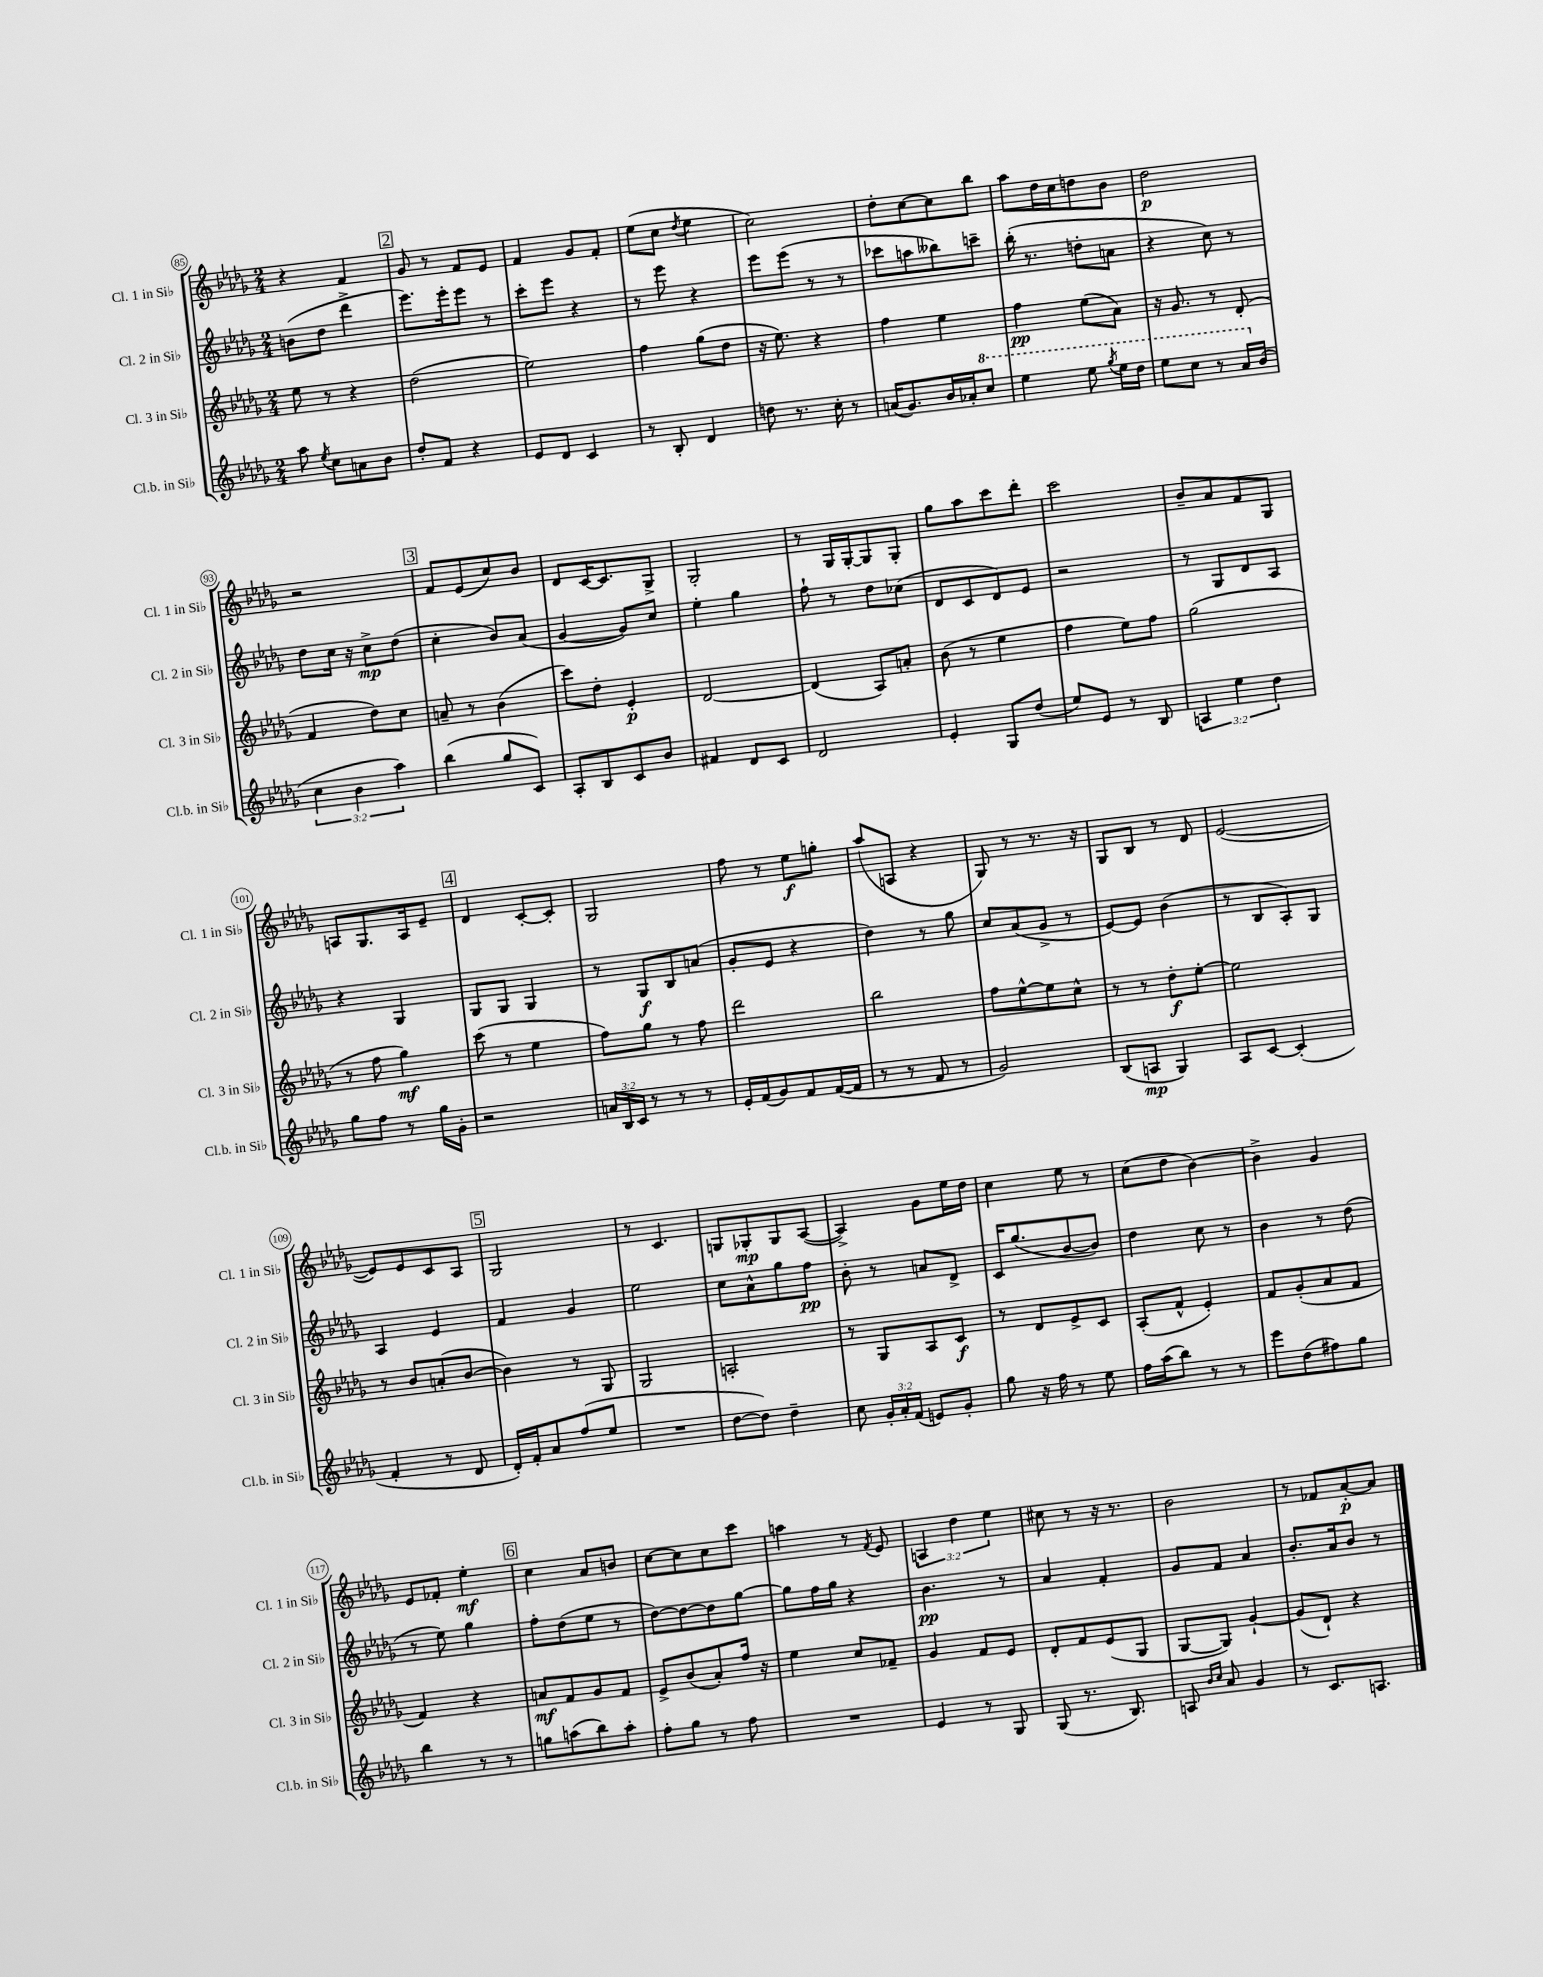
<<
\new StaffGroup <<
\new Staff = "s0" \with { instrumentName = "Cl. 1 in Sib" shortInstrumentName = "Cl. 1 in Sib" } {
    \clef treble \key des \major \numericTimeSignature \time 2/4 \override Staff.TupletNumber.text = #tuplet-number::calc-fraction-text
    \autoBeamOff r4 f'4 |
    \mark \markup { \box "2" } ges'8 r8 f'8[ ees'8] |
    f'4 ges'8[ f'8]-. |
    ees''8[( c''8] \acciaccatura { des''8 } ees''4 |
    c''2) |
    des''8[-. c''8~ c''8 bes''8] |
    aes''8[ des''16 c''16 d''8 bes'8] |
    des''2\p |
    r2 |
    \mark \markup { \box "3" } f'8[ ees'8( c''8) bes'8] |
    des'8[ c'16~ c'8. ges8]-> |
    ges2-. |
    r8 ges16[ ges16~-. ges8 ges8]-. |
    ges''8[ aes''8 c'''8 des'''8]-. |
    c'''2 |
    bes'8[-- aes'8 f'8 ges8] |
    a8[ ges8. a16 ees'8]-- |
    \mark \markup { \box "4" } des'4 c'8[~-. c'8]-. |
    ges2 |
    f''8 r8 ees''8[\f g''8]-. |
    aes''8[( a8] r4 |
    ges8) r8 r8. r16 |
    ges8[ bes8] r8 des'8 |
    ees'2~( |
    ees'8[) ees'8 c'8 aes8] |
    \mark \markup { \box "5" } ges2 |
    r8 c'4. |
    g8[ ges8-.\mp ges8 aes8]~( |
    aes4->) ges'8[ ees''16 des''16] |
    c''4 ees''8 r8 |
    c''8[( des''8] bes'4~) |
    bes'4-> ges'4 |
    ees'8[ fes'8]-. ees''4-.\mf |
    \mark \markup { \box "6" } c''4 aes'8[ b'8] |
    c''8[~ c''8 c''8 c'''8] |
    a''4 r8 \acciaccatura { f'8 } ees'8 |
    \tuplet 3/2 { a4 des''4 ees''4 } |
    cis''8 r8 r16 r8. |
    bes'2 |
    r8 fes'8[ aes'8~-.\p aes'8] \bar "|." |
}
\new Staff = "s1" \with { instrumentName = "Cl. 2 in Sib" shortInstrumentName = "Cl. 2 in Sib" } {
    \clef treble \key des \major \numericTimeSignature \time 2/4
    \autoBeamOff b'8[( des''8] des'''4-> |
    \mark \markup { \box "2" } ees'''8.[) ees'''16-. ees'''8] r8 |
    c'''8[-. ees'''8] r4 |
    r8 ees'''8 r4 |
    ees'''8[ ees'''8]( r8 r8 |
    ces'''8[ a''8 beses''8) c'''8]-- |
    bes''16-.( r8. d''8[-. a'8] |
    r4 c''8) r8 |
    des''8[ c''16] r16 c''8[->\mp des''8]( |
    \mark \markup { \box "3" } c''4-. bes'8[) aes'8]( |
    ges'4~ ges'8[) c''8] |
    ees''4-. ges''4 |
    f''8-! r8 des''8[ ces''8]( |
    des'8[ c'8 des'8) ees'8] |
    r2 |
    r8 ges8[ des'8 aes8] |
    r4 ges4 |
    \mark \markup { \box "4" } ges8[ ges8] ges4 |
    r8 ges8[\f bes8 a'8]( |
    ges'8[-. ees'8] r4 |
    des''4) r8 ges''8 |
    c''8[ aes'8( ges'8]-> r8 |
    ees'8[~) ees'8] bes'4( |
    r8 bes8[ aes8-.) ges8] |
    aes4 ees'4 |
    \mark \markup { \box "5" } f'4 ges'4 |
    ees''2 |
    c''8[ aes'8-^ ges''8 f''8]\pp |
    bes'8-. r8 a'8[ des'8]-> |
    c'16[ ges''8.( bes'8~ bes'8]) |
    des''4 c''8 r8 |
    bes'4 r8 des''8( |
    r8 ees''8) ges''4 |
    \mark \markup { \box "6" } f''8[-. des''8( ees''8] r8 |
    des''8[~) des''8~ des''8 ges''8]~ |
    ges''8[ f''16 ges''16] r4 |
    bes'4.\pp r8 |
    aes'4 f'4-. |
    ges'8[ f'8] aes'4 |
    bes'8.[-. aes'16 bes'8] r8 \bar "|." |
}
\new Staff = "s2" \with { instrumentName = "Cl. 3 in Sib" shortInstrumentName = "Cl. 3 in Sib" } {
    \clef treble \key des \major \numericTimeSignature \time 2/4
    \autoBeamOff ees''8 r8 r4 |
    \mark \markup { \box "2" } des''2( |
    ees''2) |
    f''4 ges''8[( des''8] |
    r16 ees''8.) r4 |
    f''4 ees''4 |
    f''4\pp ees''8[( aes'8]) |
    r16 ges'8. r8 des'8-.( |
    f'4 des''8[) c''8] |
    \mark \markup { \box "3" } a'8-- r8 bes'4( |
    c'''8[) des''8]-. ees'4-.\p |
    des'2~ |
    des'4( aes8[) a'8]-. |
    bes'8( r8 ees''4 |
    f''4 ees''8[) f''8] |
    ges''2( |
    r8 f''8 ges''4\mf) |
    \mark \markup { \box "4" } c'''8( r8 ees''4 |
    f''8[) ges''8] r8 f''8 |
    des'''2 |
    bes''2 |
    f''8[ ees''8~-^ ees''8 c''8]-^ |
    r8 r8 des''8[-.\f ees''8]~-. |
    ees''2 |
    r8 bes'8[ a'8-.( bes'8]~ |
    \mark \markup { \box "5" } bes'4) r8 ges8 |
    ges2 |
    a2-. |
    r8 ges8[ aes8 c'8]\f |
    r8 des'8[ ees'8-> c'8] |
    aes8[-.( f'8]-^ ees'4-.) |
    f'8[ ges'8-.( aes'8 f'8] |
    f'4) r4 |
    \mark \markup { \box "6" } a'8[\mf f'8 ges'8 f'8] |
    ees'8[-> bes'8( aes'8-.) f''16] r16 |
    ees''4 c''8[ fes'8]-- |
    ges'4 f'8[ ees'8] |
    des'8[-. f'8 ees'8( ges8] |
    ges8[~ ges8]) ges'4~-! |
    ges'8[( des'8]-!) r4 \bar "|." |
}
\new Staff = "s3" \with { instrumentName = "Cl.b. in Sib" shortInstrumentName = "Cl.b. in Sib" } {
    \clef treble \key des \major \numericTimeSignature \time 2/4 \override Staff.TupletNumber.text = #tuplet-number::calc-fraction-text
    \autoBeamOff aes''8 \acciaccatura { ees''8 } c''8[ a'8 bes'8] |
    \mark \markup { \box "2" } des''8[-. f'8] r4 |
    ees'8[ des'8] c'4 |
    r8 bes8-. des'4 |
    d''8 r8. c''16-. r8 |
    a'16[( ges'8.) bes'16 aes'16-. \ottava #1 c'''8] |
    ees'''4 ees'''8 \acciaccatura { ges'''8 } ees'''16[ des'''16] |
    ees'''8[ c'''8] r8 aes''16[ \ottava #0 bes'16]( |
    \tuplet 3/2 { c''4 bes'4 aes''4) } |
    \mark \markup { \box "3" } bes''4( ges''8[ c'8]) |
    aes8[-. bes8 c'8 bes'8] |
    fis'4 des'8[ c'8] |
    des'2 |
    ees'4-. ges8[ des''8]( |
    ees''8[) ees'8] r8 bes8 |
    \tuplet 3/2 { a4 ees''4 des''4 } |
    ges''8[ f''8] r8 ges''16[ ges'16]-. |
    \mark \markup { \box "4" } r2 |
    \tuplet 3/2 { a'16[ bes16 c'16] } r8 r8 r8 |
    ees'16[-. f'16( ges'8) f'8 f'16~( f'16] |
    r8 r8 f'8 r8 |
    ges'2) |
    bes8[( a8]\mp ges4) |
    aes8[ c'8]~ c'4-.( |
    f'4-. r8 des'8 |
    \mark \markup { \box "5" } des'16[-.) f'16-. aes'8 f''8( ees''8] |
    R2 |
    des''8[~ des''8]) des''4-- |
    c''8 \tuplet 3/2 { ges'16[-. aes'16-. f'16]( } e'8[) ges'8]-. |
    ges''8 r16 f''16 r8 ees''8 |
    f''16[ aes''16( bes''8]) r8 r8 |
    ees'''8[ des''8( fis''8) ges''8] |
    bes''4 r8 r8 |
    \mark \markup { \box "6" } g''8[ a''8( bes''8) a''8]-. |
    f''8[-. ges''8] r8 f''8 |
    R2 |
    ees'4 r8 ges8 |
    ges8( r8. bes8.) |
    a8 \grace { bes'16[ c''16] } aes'8 ges'4 |
    r8 c'8.[ a8.] \bar "|." |
}
>>
>>
\layout { \context { \Score currentBarNumber = #85 \override BarNumber.stencil = #(make-stencil-circler 0.1 0.3 ly:text-interface::print) } }
